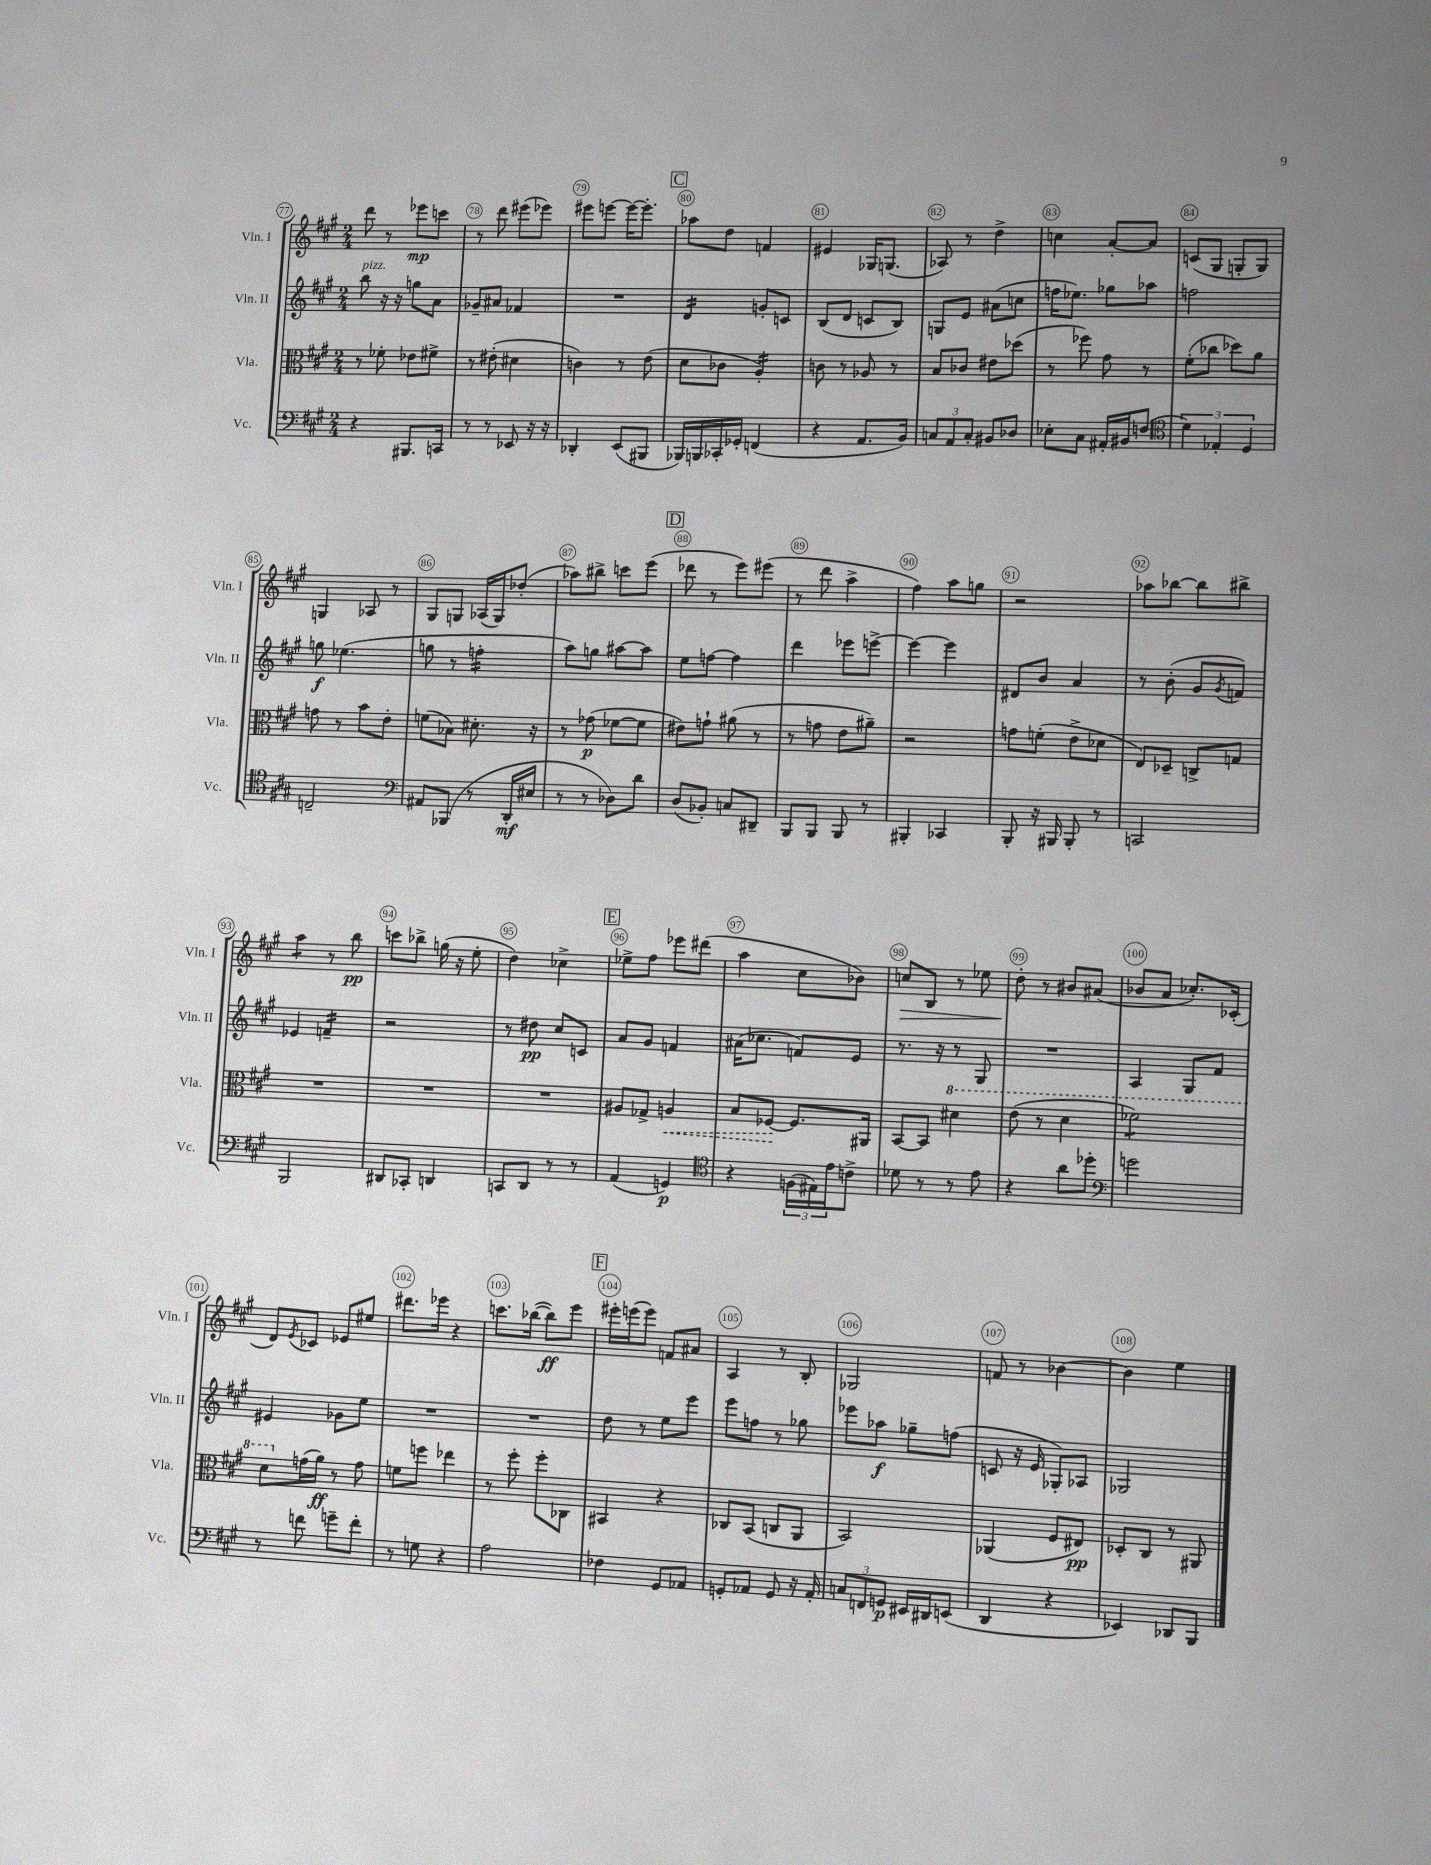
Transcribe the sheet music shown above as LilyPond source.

<<
\new StaffGroup <<
\new Staff = "s0" \with { instrumentName = "Vln. I" shortInstrumentName = "Vln. I" } {
    \clef treble \key a \major \numericTimeSignature \time 2/4
    d'''8 r8 ees'''8\mp c'''8 |
    r8 d'''8 eis'''8( ees'''8) |
    eis'''8 e'''8~ e'''16~ e'''8.-. |
    \mark \markup { \box "C" } aes''8 d''8 f'4 |
    eis'4 ges16 g8.( |
    aes8) r8 d''4-> |
    c''4 a'8~-. a'8 |
    c'8( gis8 g8-. g8) |
    g4 aes8 r8 |
    gis8 g8 aes16( g16) des''8-.( |
    aes''8) bis''8-> c'''8 e'''8( |
    \mark \markup { \box "D" } des'''8 r8 e'''8) eis'''8( |
    r8 d'''8 a''4-> |
    fis''4) a''8 g''8 |
    r2 |
    aes''8 bes''8~ bes''8 bis''8-> |
    a''4:8 r8 b''8\pp |
    c'''8 bes''8-> g''16( r16 e''8-. |
    d''4) ces''4-> |
    \mark \markup { \box "E" } ees''8-> fis''8 ees'''8 dis'''8( |
    a''4 cis''8 bes'8) |
    c''8\> b8 r8 ees''8 |
    d''8-.\! r8 bis'8 ais'8( |
    bes'8 a'8 ces''8.-.) ces'16-.( |
    d'8) \acciaccatura { e'8 } ces'8 ees'8 eis''8 |
    dis'''8. ees'''16 r4 |
    c'''8. bes''16~( bes''8\ff) e'''8 |
    \mark \markup { \box "F" } eis'''16-. e'''16( e'''8) f'8 ais'8 |
    a4 r8 b8-. |
    ges2 |
    f'8 r8 bes'4~ |
    bes'4 e''4 \bar "|." |
}
\new Staff = "s1" \with { instrumentName = "Vln. II" shortInstrumentName = "Vln. II" } {
    \clef treble \key a \major \numericTimeSignature \time 2/4
    b''8^\markup { \italic "pizz." } r16 r16 g''8 a'8 |
    ges'8-- ais'8 fes'4 |
    R2 |
    \mark \markup { \box "C" } d'4:16 g'8-. c'8 |
    b8( d'8 c'8 b8) |
    g8 e'8 ais'8( c''8 |
    f''16 ees''8.) ges''8 aes''8 |
    f''2 |
    g''8\f ees''4.( |
    g''8 r8 f''4:16-. |
    a''8) g''8 ais''8~ ais''8 |
    \mark \markup { \box "D" } e''8 f''8~ f''4 |
    d'''4 ees'''8 e'''8~-> |
    e'''4~ e'''4 |
    dis'8 b'8 a'4 |
    r8 b'8-.( gis'8 \acciaccatura { gis'8 } f'8) |
    ees'4 f'4:16-- |
    r2 |
    r8 dis''8\pp cis''8 c'8 |
    \mark \markup { \box "E" } a'8 gis'8 f'4 |
    ais'16( ces''8. f'8) e'8 |
    r8. r16 r8 gis8 |
    R2 |
    a4 gis8 fis'8 |
    eis'4 ges'8 e''8 |
    R2 |
    R2 |
    \mark \markup { \box "F" } d''8 r8 e''8 e'''8 |
    e'''8 f''8 r8 ges''8 |
    ees'''8 aes''8\f ges''8-- f''8( |
    c'8 r16 e'16 ges8-.) aes8 |
    ges2 \bar "|." |
}
\new Staff = "s2" \with { instrumentName = "Vla." shortInstrumentName = "Vla." } {
    \clef alto \key a \major \numericTimeSignature \time 2/4
    r8 fes'8-. ees'8 fis'8-> |
    r8 eis'8-.( dis'4 |
    c'4) r8 e'8( |
    \mark \markup { \box "C" } d'8 ces'8 a4:16-.) |
    c'8 r8 aes8 r8 |
    b8 ces'8 eis'8 des''8( |
    r8 fes''8) gis'8 r8 |
    fis'8-.( ces''8 des''8) a'8 |
    g'8 r8 b'8 e'8-. |
    f'8( bes8) dis'8.-. r16 |
    r8 ges'8\p( fes'8~ fes'8 |
    \mark \markup { \box "D" } eis'8) g'8-! ais'8( r8 |
    r8 g'8 e'8 ais'8--) |
    r2 |
    g'8 f'8-.( e'8-> des'8 |
    e8) des8-- c8-> g8 |
    R2 |
    R2 |
    R2 |
    \mark \markup { \box "E" } ais8 ges8-> \once \override Hairpin.style = #'dashed-line a4\< |
    b8 fes8~\! fes8. ais,16 |
    b,8~ b,8 \ottava #1 dis''4 |
    e''8( r8 d''4 |
    fes''2:8) |
    d''8 \ottava #0 g'16( a'16\ff) r8 g'8 |
    f'8 f''8 ees''4 |
    r8 fis''8-. fis''8-. ces8 |
    \mark \markup { \box "F" } bis,4 r4 |
    ces8 b,8( c8 a,8 |
    b,2) |
    aes,4( fis8 eis8\pp) |
    des8-. cis8 r8 ais,8 \bar "|." |
}
\new Staff = "s3" \with { instrumentName = "Vc." shortInstrumentName = "Vc." } {
    \clef bass \key a \major \numericTimeSignature \time 2/4
    r4 bis,,8. c,16 |
    r8 r8 ees,8 r16 r16 |
    des,4-. e,8( bis,,8 |
    \mark \markup { \box "C" } bes,,16) b,,16 ces,16-. ges,16-. f,4( |
    r4 a,8. b,16) |
    \tuplet 3/2 { c8 a,8 c8-. } bis,8 des8 |
    ees8-. cis8 ais,16-. bis,16 f8( |
    \clef tenor \tuplet 3/2 { d'4) ees4-. d4 } |
    c2-- |
    \clef bass ais,8 bes,,8( r8 d,16-.\mf eis16 |
    r8 r8 des8) d'8 |
    \mark \markup { \box "D" } d8( bes,8-.) c8 dis,8-- |
    b,,8 b,,8 b,,8 r8 |
    bis,,4-. ces,4 |
    b,,8-. r16 bis,,16 bis,,8-. r8 |
    c,2 |
    b,,2 |
    dis,8 ces,8-. d,4 |
    c,8 d,8 r8 r8 |
    \mark \markup { \box "E" } a,4( g,4\p) |
    \clef tenor r4 \tuplet 3/2 { f16( eis16) e'16 } c'8-> |
    des'8 r8 r8 e'8 |
    r4 a'8 des''8-. |
    \clef bass g'2 |
    r8 f'8 g'8-- f'8-. |
    r8 g8 r4 |
    a2 |
    \mark \markup { \box "F" } fes4 gis,8 aes,8 |
    g,8-. aes,8 g,8 r16 aes,16-. |
    \tuplet 3/2 { c8 f,8 g,8\p } eis,16 dis,16 e,8( |
    d,4 r4 |
    ees,4) des,8 b,,8 \bar "|." |
}
>>
>>
\layout { \context { \Score currentBarNumber = #77 \override BarNumber.break-visibility = ##(#f #t #t) barNumberVisibility = #all-bar-numbers-visible \override BarNumber.stencil = #(make-stencil-circler 0.1 0.3 ly:text-interface::print) } }
